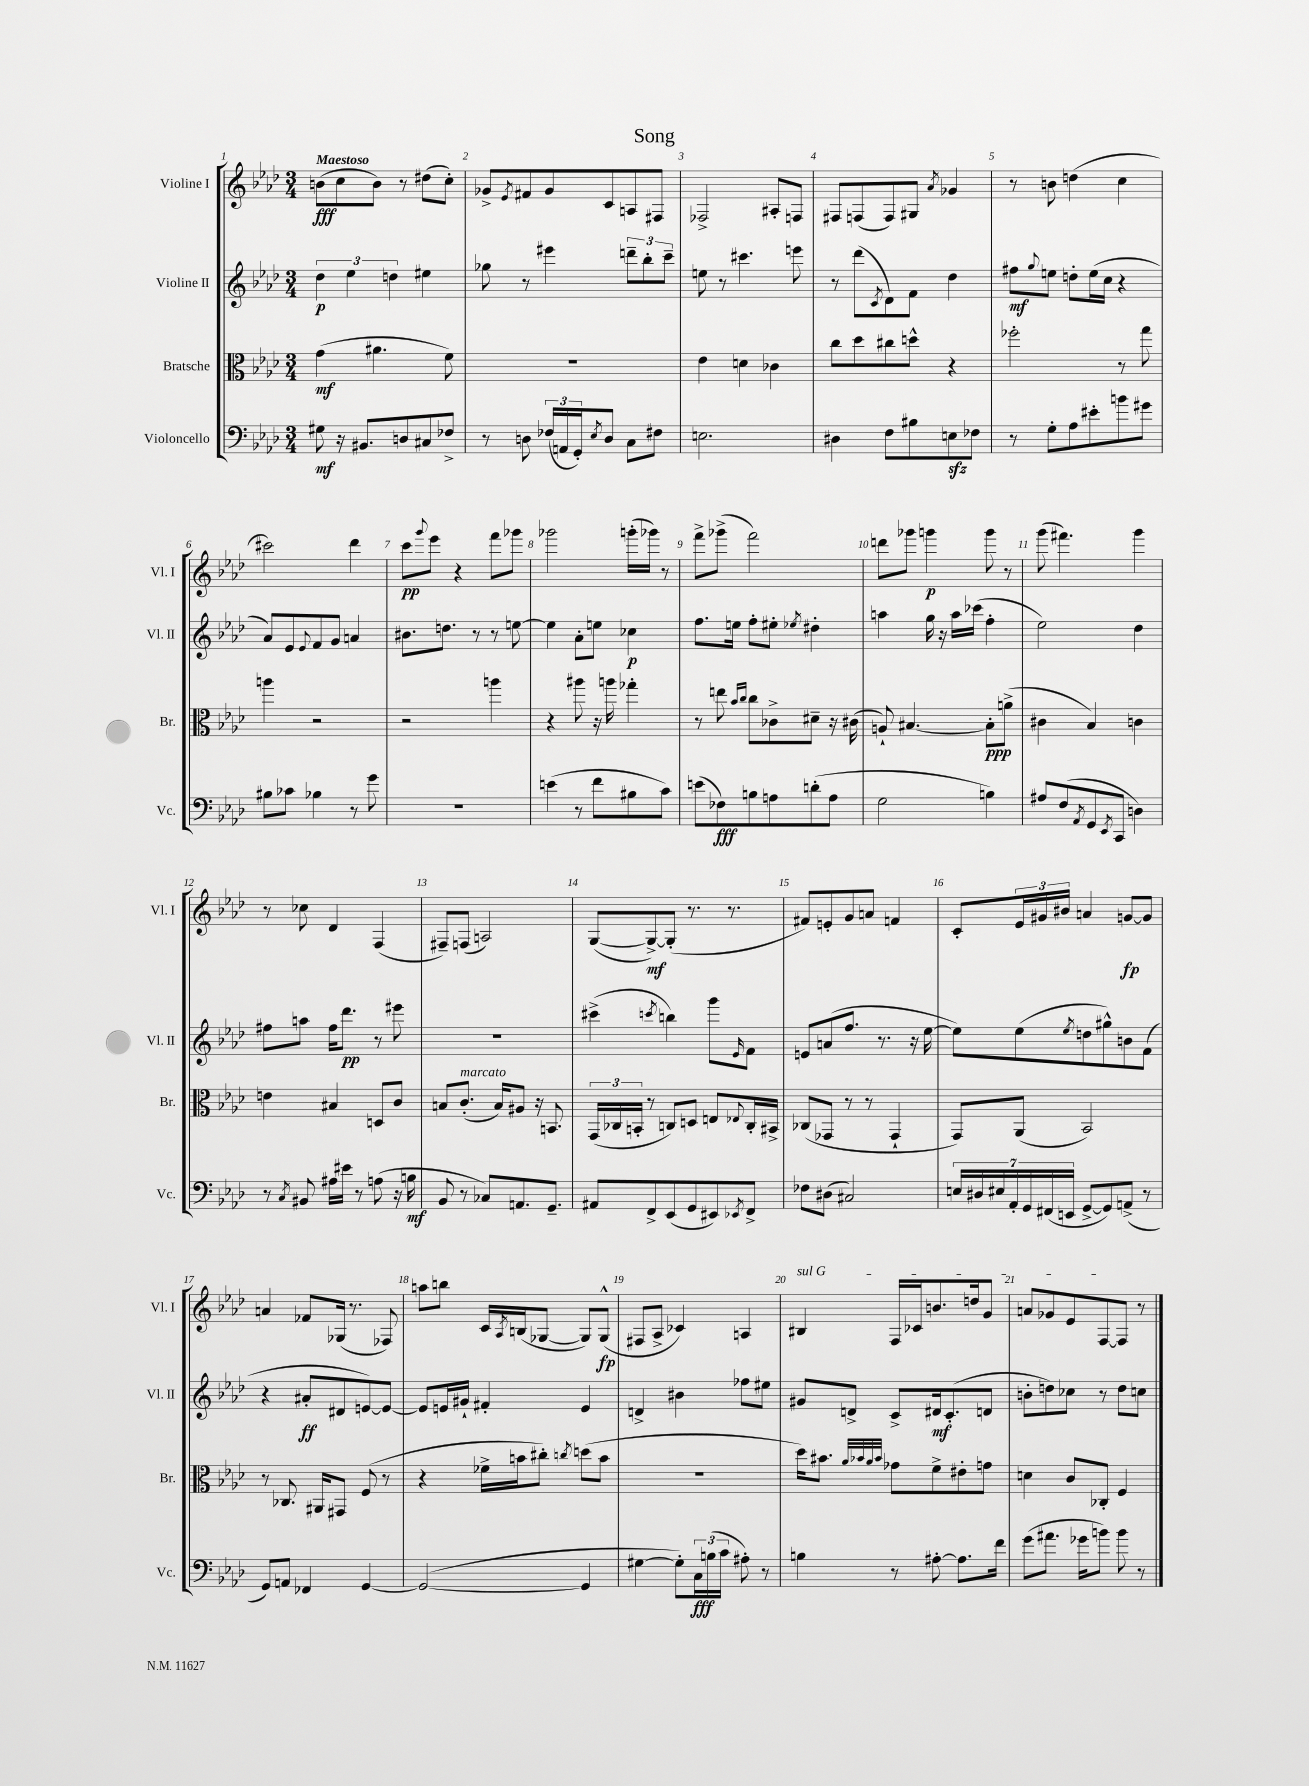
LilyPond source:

\header { title = "Song" }
<<
\new StaffGroup <<
\new Staff = "s0" \with { instrumentName = "Violine I" shortInstrumentName = "Vl. I" } {
    \clef treble \key aes \major \numericTimeSignature \time 3/4 \tempo "Maestoso"
    b'8\fff( c''8 b'8) r8 dis''8( c''8-.) |
    ges'8-> \acciaccatura { ees'8 } fis'8 ges'8 c'8 a8 fis8 |
    fes2-> ais8-. f8 |
    fis8 f8( f8) gis8 \acciaccatura { aes'8 } ges'4 |
    r8 b'8 d''4( c''4 |
    cis'''2) des'''4 |
    c'''8\pp \appoggiatura { g'''8 } ees'''8 r4 f'''8 ges'''8 |
    ges'''2 g'''16-.( ges'''16) r8 |
    f'''8-> ges'''8->( f'''2) |
    d'''8 ges'''8 g'''4\p g'''8 r8 |
    g'''8( fis'''4.) g'''4 |
    r8 ces''8 des'4 f4( |
    fis8--) f8( a2) |
    g8~( g8~->\mf) g8-.( r8. r8. |
    fis'8) e'8-. g'8 a'8 f'4 |
    c'8-. \tuplet 3/2 { ees'16 gis'16 bis'16 } a'4 g'8~\fp g'8 |
    a'4 fes'8 ges16( r8. fes8) |
    a''8 b''8 c'16 \acciaccatura { aes8 } b16( ges8~ ges8) ges8-^\fp( |
    fis8 aes8-> ces'4) a4 |
    \once \override TextSpanner.bound-details.left.text = \markup { \italic "sul G" } bis4\startTextSpan f16 ces'16 b'8. d''16 g'8 |
    a'8 ges'8 ees'8 f8~ f8\stopTextSpan r8 \bar "|." |
}
\new Staff = "s1" \with { instrumentName = "Violine II" shortInstrumentName = "Vl. II" } {
    \clef treble \key aes \major \numericTimeSignature \time 3/4
    \tuplet 3/2 { des''4\p ees''4 d''4 } eis''4 |
    ges''8 r8 eis'''4 \tuplet 3/2 { d'''8-- bes''8-. c'''8-- } |
    e''8 r8 cis'''4. e'''8 |
    r8 des'''8( \acciaccatura { c'8 } des'8) f'8 des''4 |
    fis''8\mf \appoggiatura { g''8 } e''8 d''8-. e''16( c''16 r4 |
    aes'8) ees'8 \appoggiatura { ees'8 } f'8 g'8 a'4 |
    bis'8. d''8. r8 r8 e''8~ |
    e''4 aes'8-. e''8 ces''4\p |
    f''8. e''16 f''8-. eis''8-. \acciaccatura { ees''8 } dis''4-. |
    a''4 g''16 r16 a''16 ces'''16( f''4-. |
    ees''2) des''4 |
    fis''8 a''8 fis''16 des'''8.\pp r8 eis'''8 |
    R2. |
    cis'''4->( \acciaccatura { c'''8 } b''4) g'''8 \grace { ees'16 } f'8 |
    e'8 a'8( f''8. r8. r16 ees''16~ |
    ees''8) ees''8( \acciaccatura { ees''8 } d''8 gis''8-^) b'8 f'8( |
    r4 ais'8-.\ff dis'8 e'8~) e'8~ |
    e'8 e'16 gis'16-! fis'4-. e'4 |
    d'4-> bis'4 fes''8 eis''8 |
    gis'8 d'8-> c'8-> dis'16\mf c'8.-.( d'8 |
    b'8-. d''8) ces''8 r8 d''8 c''8 \bar "|." |
}
\new Staff = "s2" \with { instrumentName = "Bratsche" shortInstrumentName = "Br." } {
    \clef alto \key aes \major \numericTimeSignature \time 3/4
    g'4\mf( ais'4. f'8) |
    R2. |
    ees'4 d'4 ces'4 |
    c''8 des''8 cis''8 d''8-^ r4 |
    fes''2-. r8 g''8 |
    a''4 r2 |
    r2 a''4 |
    r4 ais''8 r16 a''16 ges''4-. |
    r8 e''8 \grace { bes'16 c''16 } c''8 ces'8-> dis'8-- r16 cis'16( |
    a8-!) bis4.~ bis8-.\ppp a'8->( |
    cis'4 bes4) c'4 |
    e'4 bis4 d8 c'8 |
    b8 c'8.-.^\markup { \italic "marcato" }( b16) ais8 r16 b,8. |
    \tuplet 3/2 { g,16( ces16 b,16-. } r8 c8) d8 e8 \appoggiatura { ees8 } c16-. bis,16-> |
    ces8( ges,8 r8 r8 ges,4-! |
    g,8) aes,8( bes,2) |
    r8 ces8. ais,16 gis,8 f8( r8 |
    r4 fes'16-> b'16 cis''8-.) \acciaccatura { c''8 } d''8( b'8 |
    R2. |
    des''16) bis'8. \grace { aes'32 bes'32 aes'32 bes'32 } ges'8 f'8-> eis'8-. g'8 |
    d'4 c'8 ces8-. f4 \bar "|." |
}
\new Staff = "s3" \with { instrumentName = "Violoncello" shortInstrumentName = "Vc." } {
    \clef bass \key aes \major \numericTimeSignature \time 3/4
    gis8\mf r16 bis,8. d8 cis8 fes8-> |
    r8 d8 \tuplet 3/2 { fes16( a,16 g,16-.) } \acciaccatura { ees8 } d8 c8 fis8 |
    e2. |
    dis4 f8 bis8 e8\sfz fes8 |
    r8 g8-. aes8 eis'8-. b'8 gis'8 |
    bis8 ces'8 bes4 r8 g'8 |
    R2. |
    e'4( r8 f'8 bis8 c'8) |
    e'8( fes8\fff) b8 a8 d'8-.( a8 |
    g2 b4) |
    ais8 f8( \acciaccatura { aes,8 } g,8 \acciaccatura { ees,8 } c,8 d4) |
    r8 \acciaccatura { c8 } bis,8 ais16 eis'16 r8 a8( r16 b16\mf |
    bes,8 r8 ces8) a,8. g,8.-- |
    ais,8 f,8-> ees,8( g,8 eis,8) \acciaccatura { ees,8 } f,8-> |
    fes8 dis8( cis2) |
    \tuplet 7/4 { e16 dis16 eis16 aes,16-. g,16 fis,16( e,16 } g,8~-> g,8) a,8->( r8 |
    g,8) a,8 fes,4 g,4~ |
    g,2~( g,4 |
    gis4~ gis8-.) \tuplet 3/2 { c16\fff b16( c'16 } ais8-.) r8 |
    b4 r8 ais8~-. ais8. f'16 |
    g'8( ais'8. ges'16 b'8) b'8 r8 \bar "|." |
}
>>
>>
\layout { \context { \Score \override BarNumber.break-visibility = ##(#f #t #t) barNumberVisibility = #all-bar-numbers-visible } }
